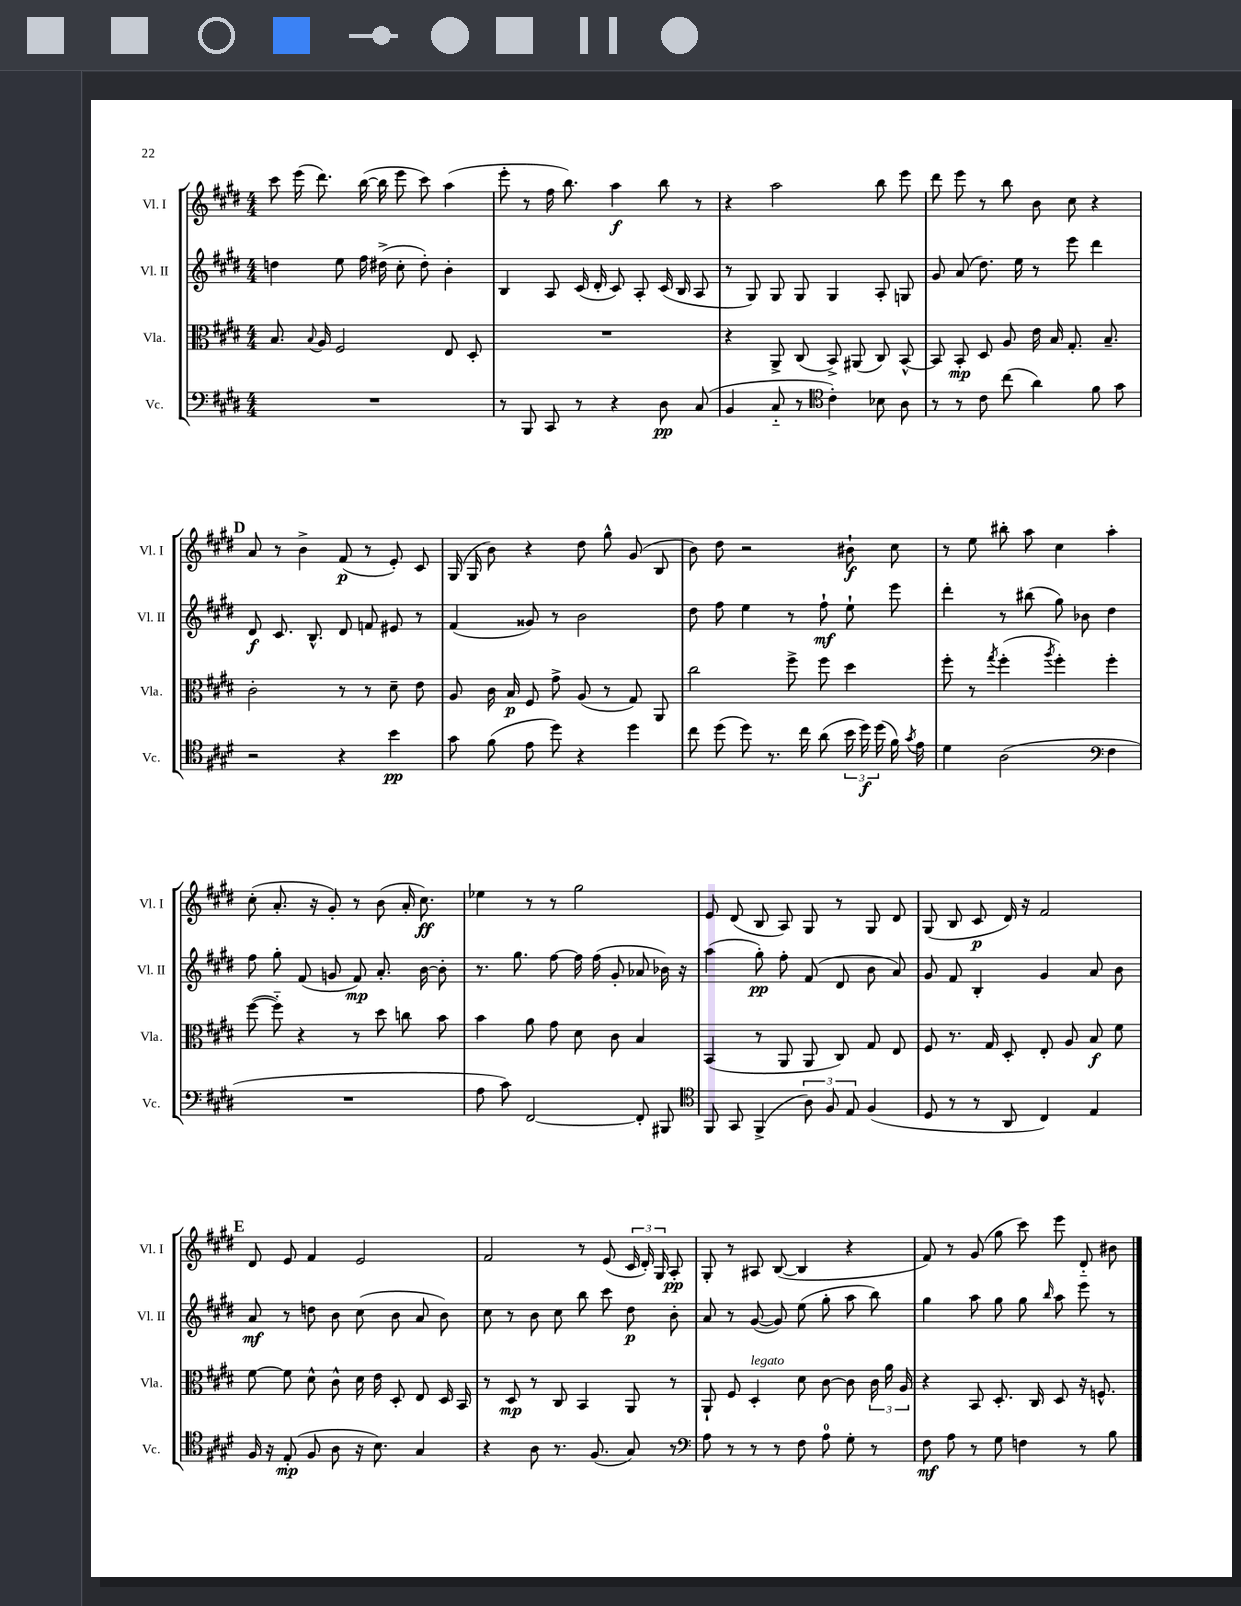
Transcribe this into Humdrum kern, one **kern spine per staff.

**kern	**kern	**kern	**kern
*staff4	*staff3	*staff2	*staff1
*clefF4	*clefC3	*clefG2	*clefG2
*k[f#c#g#d#]	*k[f#c#g#d#]	*k[f#c#g#d#]	*k[f#c#g#d#]
*M4/4	*M4/4	*M4/4	*M4/4
1r	8.B/	4dd\	8ccc#\
.	.	.	(16eee\
.	8qqB/	.	.
.	16A/	.	8.ddd#\)
.	2F#/	8ee\	.
.	.	16ff#\	([16bb\
.	.	(16dd#^\	16bb\]
.	.	8cc#'\	8eee\
.	.	8dd#'\)	8ccc#\)
.	8E/	4b'\	(4aa\
.	8D#'/	.	.
=	=	=	=
8r	1r	4B/	8eee'\
8BBB/	.	.	8r
8CC#/	.	8A/	16ff#\
.	.	.	8.bb\)
8r	.	(16c#/	.
.	.	16d#'/	.
4r	.	8c#/)	4aa\
.	.	8A'/	.
8D#\	.	(16c#/	8bb\
.	.	16B/	.
(8C#/	.	8A/	8r
=	=	=	=
4BB/	4r	8r	4r
.	.	8G#/)	.
8C#'~/	8AA^/	8G#/	2aa\
8r	(8C#/	8G#/	.
*clefC4	*	*	*
4c#'\)	8BB^/)	4G#/	.
.	(8AA#/	.	.
8B-\	8C#/)	8A'/	8bb\
8A\	[8BB^^/	8G/	8eee\
=	=	=	=
8r	8BB/]	8g#/	8ddd#\
8r	8BB'/	(8a/	8eee\
8c#\	8D#/	8.dd#\)	8r
(8cc#\	8A/	.	8bb\
.	.	16ee\	.
4a\)	16e\	8r	8b\
.	16B/	.	.
.	8.G#'/	8eee\	8cc#\
8f#\	.	4ddd#\	4r
.	8.B~/	.	.
8g#\	.	.	.
=	=	=	=
2r	2c#'\	8d#/	8a/
.	.	8.c#/	8r
.	.	.	4b^\
.	.	8.B^^/	.
4r	8r	8d#/	(8f#/
.	8r	8f/	8r
4b\	8d#~\	8e#/	8e'/)
.	8e\	8r	8c#/
=	=	=	=
8g#\	8A/	(4f#/	(16G#/
.	.	.	16G#/
(8f#\	16c#\	.	8b\)
.	16B/	.	.
8e\	8F#/	8g##/)	4r
8dd#\)	8g#^\	8r	.
4r	(8A/	2b\	8dd#\
.	8r	.	8gg#^^\
4dd#\	8G#/)	.	(8g#/
.	8AA/	.	8B/
=	=	=	=
8cc#\	2cc#\	8dd#\	8b\)
(8dd#\	.	8ff#\	8dd#\
8dd#\)	.	4ee\	2r
8.r	.	.	.
.	8ff#^\	8r	.
16cc#\	.	.	.
(8a\	8ff#\	8ff#`\	.
24b\	4dd#\	8ee`\	8b#`\
24dd#\)	.	.	.
(24dd#\	.	.	.
16f#\)	.	8eee\	8cc#\
8qg#/	.	.	.
16e\	.	.	.
=	=	=	=
4d#\	8ff#'\	4ddd#'\	8r
.	8r	.	8ee\
.	8qgg#/	.	.
(2A\	(4ff#'\	8r	8bb#'\
.	.	(8bb#\	8aa\
.	8qaa/	.	.
.	4ff#'\)	8gg#\)	4cc#\
.	.	8b-\	.
*clefF4	*	*	*
4F#\	4ff#'\	4dd#\	4aa'\
=	=	=	=
1r	([8ff#\	8ff#\	(8cc#'\
.	8ff#'~\])	8gg#'\	8.a'/
.	4r	(8f#/	.
.	.	.	16r
.	.	8g/	8g#'/)
.	8r	8f#/)	8r
.	8dd#\	8.a'/	(8b\
.	8cc\	.	16a'/
.	.	[16b\	8.cc#\)
.	8b\	8b'\]	.
=	=	=	=
8A\	4b\	8.r	4ee-\
8c#\)	.	.	.
.	.	8.gg#\	.
[2FF#/	8a\	.	8r
.	8g#\	[8ff#\	8r
.	8d#\	16ff#\]	2gg#\
.	.	(16ff#\	.
.	8c#\	8g#'/	.
8FF#'/]	4B/	8a-/	.
8BBB#/	.	16b-\)	.
.	.	16r	.
=	=	=	=
*clefC4	*	*	*
8FF#/	(4BB/	(4aa\	8e/
8GG#/	.	.	(8d#/
(4FF#^/	8r	8gg#'\)	8B/
.	8AA/	8ff#'\	8A/)
12A\)	8AA/	(8f#/	8G#/
12F#/	.	.	.
.	8C#/)	8d#/	8r
12E/	.	.	.
(4F#/	8G#/	8b\	8G#/
.	8E/	8a/)	8d#/
=	=	=	=
8D#/	8F#/	8g#/	(8G#/
8r	8.r	8f#/	8B/
8r	.	4B'/	8c#/
.	16G#/	.	.
8AA/	8D#'/	.	16d#/)
.	.	.	16r
4C#/)	8E'/	4g#/	2f#/
.	8A/	.	.
4E/	8B/	8a/	.
.	8f#\	8b\	.
=	=	=	=
16F#/	[8f#\	8a/	8d#/
16r	.	.	.
(8E'/	8f#\]	8r	8e/
8F#/	8d#^^\	8dd\	4f#/
8A\	8c#^^\	8b\	.
16r	16d#\	(8cc#\	2e/
8.B\)	16e\	.	.
.	8D#'/	8b\	.
4G#/	8E/	8a/	.
.	16D#/	8b\)	.
.	16BB/	.	.
=	=	=	=
4r	8r	8cc#\	2f#/
.	8D#/	8r	.
8A\	8r	8b\	.
8.r	8C#/	8cc#\	.
.	4BB/	8bb\	8r
(8.F#/	.	.	.
.	.	8ccc#\	(8e/
8G#/)	8AA/	8dd#\	24c#/
.	.	.	24d#'/)
.	.	.	24G#/
8r	8r	8b'\	8A'/
=	=	=	=
*clefF4	*	*	*
8A\	8AA`/	8a/	8G#'/
8r	8F#/	8r	8r
8r	4D#'/	([8g#/	8A#/
8r	.	8g#/])	([8B/
8F#\	8d#\	(8ee\	4B/]
8A\	[8c#\	8gg#'\	.
8G#'\	8c#\]	8aa\	4r
8r	24c#\	8bb\)	.
.	24a\	.	.
.	24A/	.	.
=	=	=	=
8F#\	4r	4gg#\	8f#/)
8A\	.	.	8r
8r	8BB/	8aa\	(8g#/
8G#\	8.D#'/	8gg#\	8gg#\
4F\	.	8gg#\	8ccc#\)
.	16C#/	.	.
.	.	16qqbb/	.
.	8D#/	8aa\	8eee\
8r	16r	8eee\	8d#'~/
.	8.F^^/	.	.
8B\	.	8r	8b#\
==	==	==	==
*-	*-	*-	*-
